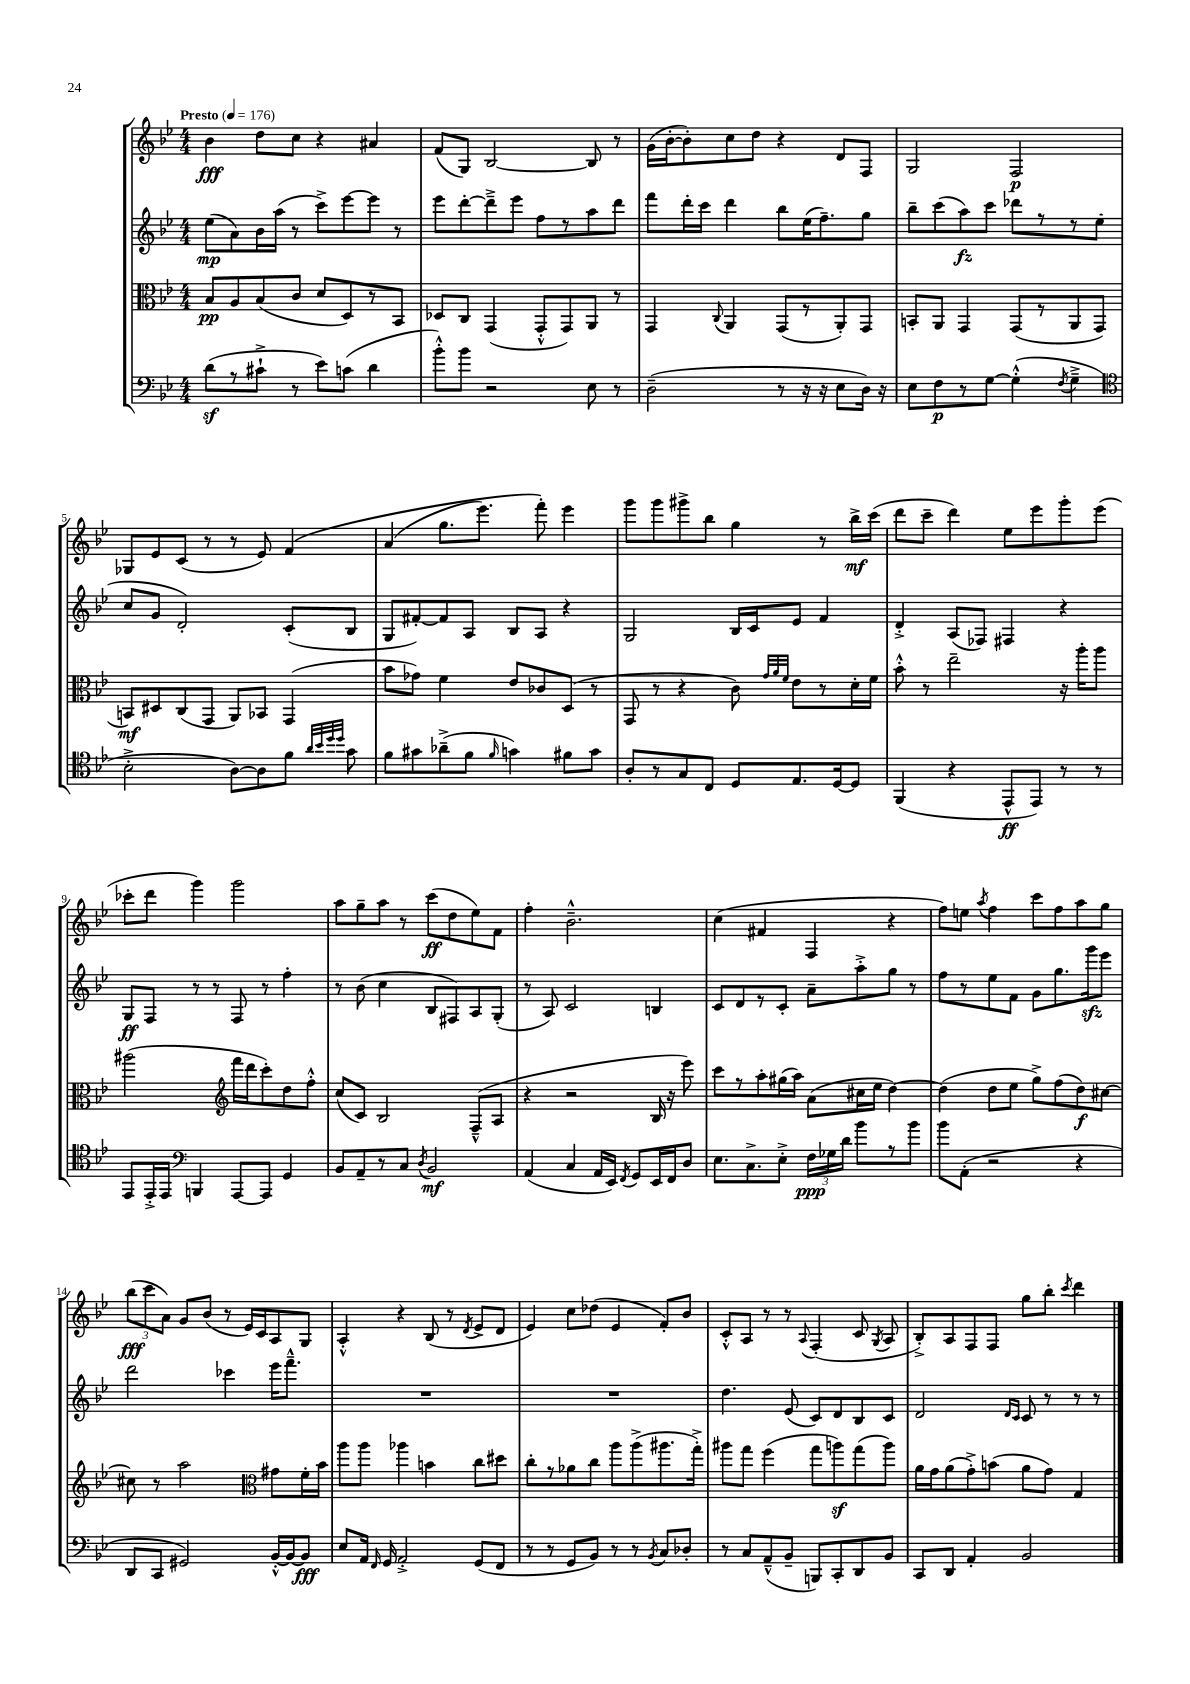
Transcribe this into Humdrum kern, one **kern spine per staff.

**kern	**kern	**kern	**kern
*staff4	*staff3	*staff2	*staff1
*clefF4	*clefC3	*clefG2	*clefG2
*k[b-e-]	*k[b-e-]	*k[b-e-]	*k[b-e-]
*M4/4	*M4/4	*M4/4	*M4/4
*MM176	*MM176	*MM176	*MM176
(8d	8B-	(8ee-	4b-
8r	8A	8a)	.
8c#`^	(8B-	16b-	8dd
.	.	(16aa	.
8r	8c	8r	8cc
8e-)	8d	8ccc^)	4r
(8c	8D)	[8eee-	.
4d	8r	8eee-]	4a#
.	8BB-	8r	.
=	=	=	=
8b-'^^)	8D-	8eee-	(8f
8b-	8C	[8ddd'	8G)
2r	(4GG	8ddd~^]	[2B-
.	.	8eee-	.
.	8GG'^^	8ff	.
.	8GG)	8r	.
8E-	8AA	8aa	8B-]
8r	8r	8ddd	8r
=	=	=	=
(2D~	4GG	8fff	(16g
.	.	.	[16b-'
.	.	16ddd'	8b-'])
.	.	16ccc	.
.	8qqC	.	.
.	4AA	4ddd	8cc
.	.	.	8dd
8r	(8GG	8bb-	4r
16r	8r	(16ee-	.
16r	.	8.ff~)	.
8E-	8AA')	.	8d
16D)	8GG	8gg	8F
16r	.	.	.
=	=	=	=
8E-	8BB'	8bb-~	2G
8F	8AA	(8ccc	.
8r	4GG	8aa)	.
[8G	.	8ccc	.
(4G'^^]	(8GG	8ddd-	2F
.	8r	8r	.
8qF	.	.	.
4G~^	8AA	8r	.
.	8GG	(8ee-	.
=	=	=	=
*clefC4	*	*	*
2B-'^	8BB)	8cc	8G-
.	8D#	8g	8e-
.	(8C	2d')	(8c
.	8GG	.	8r
[8A)	8AA)	.	8r
8A]	8BB-	.	8e-)
8f	(4GG	(8c'	&(4f
32qqa	.	.	.
32qqb-	.	.	.
32qqdd	.	.	.
32qqdd	.	.	.
8g	.	8B-	.
=	=	=	=
8f	8b-	8G	(4a
8g#	8g-)	[8f#')	.
(8a-~^	4f	8f#]	8.gg
8f	.	8A	.
.	.	.	8.eee-)
16qqf	.	.	.
4g)	8e-	8B-	.
.	8c-	8A	8fff'&)
8f#	(8D	4r	4eee-
8g	8r	.	.
=	=	=	=
8A'	8GG	2G	8ggg
8r	8r	.	8ggg
8G	4r	.	8ggg#^
8C	.	.	8bb-
8D	8c)	16B-	4gg
.	.	16c	.
.	32qqg	.	.
.	32qqa	.	.
.	32qqf	.	.
8.E-	8e-	8e-	.
.	8r	4f	8r
[16D	.	.	.
8D]	16d'	.	16bb-^
.	16f	.	(16ccc
=	=	=	=
(4FF	8b-'^^	4d'^	8ddd
.	8r	.	8ccc~
4r	2ee-~	(8A	4ddd)
.	.	8F-)	.
8EE-^^	.	4F#	8ee-
8EE-)	.	.	8eee-
8r	16r	4r	8ggg'
.	16aa'	.	.
8r	8aa	.	(8eee-
=	=	=	=
8EE-	(2aa#	8G	8ccc-'
16EE-'^	.	8F	8ddd
16EE-	.	.	.
*clefF4	*	*	*
4BBB	.	8r	4ggg)
.	.	8r	.
*	*clefG2	*	*
[8AAA	16fff	8F	2ggg
.	16ddd	.	.
8AAA]	8ccc')	8r	.
4GG	8dd	4ff'	.
.	8ff'^^	.	.
=	=	=	=
8BB-	(8cc	8r	8aa
8AA~	8c)	(8b-	8gg~
8r	2B-	4cc	8aa
8C	.	.	8r
8qD	.	.	.
2BB-	.	8B-	(8ccc
.	.	8F#)	8dd
.	(8F~^^	8A	8ee-)
.	8A	(8G'	8f
=	=	=	=
(4AA	4r	8r	4ff'
.	.	8A)	.
4C	2r	2c	2.b-~^^
16AA	.	.	.
16EE-)	.	.	.
8qFF	.	.	.
8GG	.	.	.
16EE-	16B-	4B	.
16FF	16r	.	.
8D	8eee-)	.	.
=	=	=	=
8.E-	8ccc	8c	(4cc
.	8r	8d	.
8.C^	.	.	.
.	8aa'	8r	4f#
8E-'^	(16gg#	8c'	.
.	16aa)	.	.
24F	(8a	8a~	4F
24G-	.	.	.
24d	.	.	.
8b-	16cc#	8aa'^	.
.	16ee-	.	.
8r	[4dd)	8gg	4r
8b-	.	8r	.
=	=	=	=
8b-	(4dd]	8ff	8ff)
(8AA'	.	8r	8ee
.	.	.	8qaa
2r	8dd	8ee-	4ff
.	8ee-	8f	.
.	8gg^)	8g	8ccc
.	(8ff	8.gg	8ff
4r	8dd)	.	8aa
.	.	16ggg	.
.	[8cc#	8eee-	8gg
=	=	=	=
8DD	8cc#]	2ddd	(12bb-
.	.	.	12ccc
8CC	8r	.	.
.	.	.	12a)
2GG#)	2aa	.	8g
.	.	.	(8b-
.	.	4ccc-	8r
.	.	.	16e-)
.	.	.	16c
*	*clefC3	*	*
[16BB-'^^	8g#	16eee-	8A
16BB-_	.	8.fff~^^	.
8BB-]	16f'	.	8G
.	16b-	.	.
=	=	=	=
8E-	8aa	1r	4A'^^
16AA	8aa	.	.
16qqFF	.	.	.
16GG	.	.	.
2AA'^	4aa-	.	4r
.	4b	.	(8B-
.	.	.	8r
.	.	.	8qd
(8GG	8cc	.	8e-^
8FF	8dd#	.	8d
=	=	=	=
8r	8cc'	1r	4e-)
8r	8r	.	.
8GG	8a-	.	8cc
8BB-)	8cc	.	(8dd-
8r	8aa	.	4e-
8r	(8aa^	.	.
8qBB-	.	.	.
8C	8.aa#	.	8f')
8D-'	.	.	8b-
.	16gg'^)	.	.
=	=	=	=
8r	8aa#	4.dd	8c'^^
8C	8gg	.	8A
(8AA~^^	(4ff	.	8r
8BB-~	.	(8e-	8r
.	.	.	8qqA
8BBB)	8gg	8c)	(4F'
8CC'	8aa)	8d	.
8DD	(8gg	8B-	8c
.	.	.	8qG
8BB-	8aa)	8c	8A
=	=	=	=
8CC	16a	2d	8B-'^)
.	16g	.	.
8DD	(8a	.	8A
4AA'	8g'^)	.	8F
.	(8b	.	8F
.	.	16qqd	.
.	.	16qqc	.
2BB-	8a	8c	8gg
.	8g)	8r	8bb-'
.	.	.	8qccc
.	4G	8r	4ddd
.	.	8r	.
==	==	==	==
*-	*-	*-	*-
